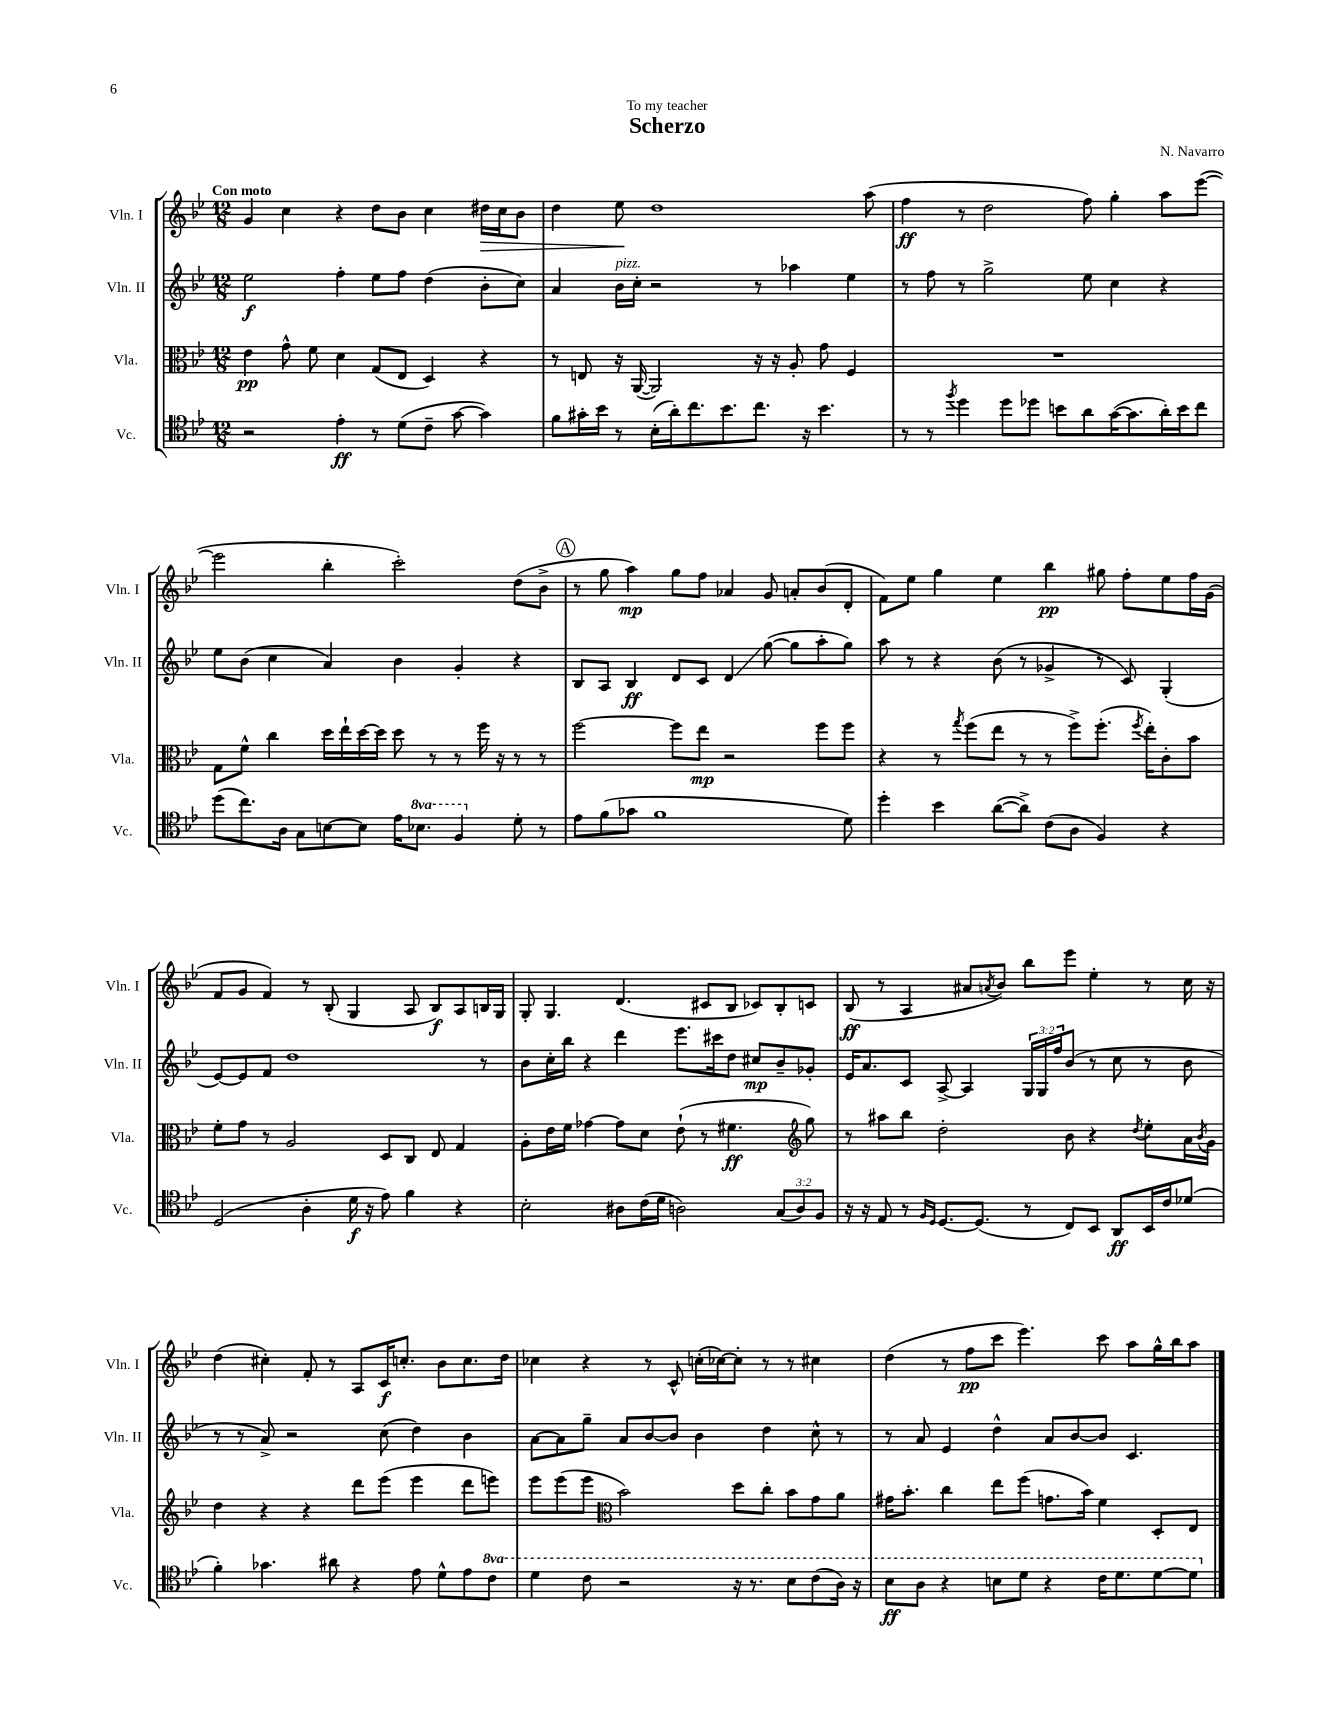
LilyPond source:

\header { title = "Scherzo" composer = "N. Navarro" dedication = "To my teacher" }
<<
\new StaffGroup <<
\new Staff = "s0" \with { instrumentName = "Vln. I" shortInstrumentName = "Vln. I" } {
    \clef treble \key bes \major \numericTimeSignature \time 12/8 \tempo "Con moto"
    g'4 c''4 r4 d''8 bes'8 c''4 dis''16\> c''16 bes'8 |
    d''4 ees''8\! d''1 a''8( |
    f''4\ff r8 d''2 f''8) g''4-. a''8 ees'''8~( |
    ees'''2 bes''4-. c'''2-.) d''8( bes'8-> |
    \mark \markup { \circle "A" } r8 g''8 a''4\mp) g''8 f''8 aes'4 g'8 a'8-. bes'8( d'8-. |
    f'8) ees''8 g''4 ees''4 bes''4\pp gis''8 f''8-. ees''8 f''16 g'16( |
    f'8 g'8 f'4) r8 bes8-.( g4 a8 bes8\f) a8 b16 g16 |
    g8-. g4. d'4.( cis'8 bes8 ces'8) bes8-. c'8 |
    bes8\ff( r8 a4 ais'8 \acciaccatura { a'8 } bes'8) bes''8 ees'''8 ees''4-. r8 c''16 r16 |
    d''4( cis''4-.) f'8-. r8 a8 c'16\f c''8.-. bes'8 c''8. d''16 |
    ces''4 r4 r8 c'8-^ c''16-.( ces''16~) ces''8-. r8 r8 cis''4 |
    d''4( r8 f''8\pp c'''8 ees'''4.) c'''8 a''8 g''16-^ bes''16 a''8 \bar "|." |
}
\new Staff = "s1" \with { instrumentName = "Vln. II" shortInstrumentName = "Vln. II" } {
    \clef treble \key bes \major \numericTimeSignature \time 12/8 \override Staff.TupletNumber.text = #tuplet-number::calc-fraction-text
    ees''2\f f''4-. ees''8 f''8 d''4( bes'8-. c''8) |
    a'4 bes'16^\markup { \italic "pizz." } c''16-. r2 r8 aes''4 ees''4 |
    r8 f''8 r8 g''2-> ees''8 c''4 r4 |
    ees''8 bes'8( c''4 a'4) bes'4 g'4-. r4 |
    \mark \markup { \circle "A" } bes8 a8 bes4\ff d'8 c'8 d'4\glissando g''8~( g''8 a''8-. g''8) |
    a''8 r8 r4 bes'8( r8 ges'4-> r8 c'8) g4-.( |
    ees'8~) ees'8 f'8 d''1 r8 |
    bes'8 c''16-. bes''16 r4 d'''4 ees'''8. cis'''16 d''8 cis''8\mp bes'8-- ges'8-. |
    ees'16 a'8. c'8 a8~-> a4 \tuplet 3/2 { g16 g16 f''16 } bes'8( r8 c''8 r8 bes'8 |
    r8 r8 a'8->) r2 c''8( d''4) bes'4 |
    a'8~ a'8 g''8-- a'8 bes'8~ bes'8 bes'4 d''4 c''8-^ r8 |
    r8 a'8 ees'4 d''4-^ a'8 bes'8~ bes'8 c'4. \bar "|." |
}
\new Staff = "s2" \with { instrumentName = "Vla." shortInstrumentName = "Vla." } {
    \clef alto \key bes \major \numericTimeSignature \time 12/8
    ees'4\pp g'8-^ f'8 d'4 g8( ees8 d4) r4 |
    r8 e8 r16 a,16~( a,2) r16 r16 a8-. g'8 f4 |
    R1. |
    g8 f'8-^ c''4 d''16 ees''16-! d''16~ d''16 d''8 r8 r8 f''16 r16 r8 r8 |
    \mark \markup { \circle "A" } f''2~ f''8 ees''8\mp r2 f''8 f''8 |
    r4 r8 \acciaccatura { g''8 } f''8( ees''8 r8 r8 f''8->) f''8.-.( \acciaccatura { f''8 } ees''16-.) c'8-. bes'8 |
    f'8-. g'8 r8 a2 d8 c8 ees8 g4 |
    a8-. ees'16 f'16 ges'4~ ges'8 d'8 ees'8-!( r8 fis'4.\ff \clef treble g''8) |
    r8 ais''8 bes''8 d''2-. bes'8 r4 \acciaccatura { d''8 } ees''8-. a'16 \acciaccatura { bes'8 } g'16 |
    d''4 r4 r4 d'''8 ees'''8( ees'''4 d'''8 e'''8) |
    ees'''8 ees'''8( ees'''8 \clef alto bes'2) d''8 c''8-. bes'8 g'8 a'8 |
    gis'16 bes'8.-. c''4 ees''8 f''8( g'8. bes'16) f'4 d8-. ees8 \bar "|." |
}
\new Staff = "s3" \with { instrumentName = "Vc." shortInstrumentName = "Vc." } {
    \clef tenor \key bes \major \numericTimeSignature \time 12/8 \override Staff.TupletNumber.text = #tuplet-number::calc-fraction-text \set Staff.ottavationMarkups = #ottavation-simple-ordinals
    r2 ees'4-.\ff r8 d'8( c'8-- g'8~ g'4) |
    f'8 gis'16-. bes'16 r8 bes16-.( a'16-.) c''8. bes'8. c''8. r16 bes'4. |
    r8 r8 \acciaccatura { f''8 } d''4 d''8 des''8 b'8 a'8 g'16~( g'8. a'16-.) b'16 c''8 |
    d''8( c''8.) a16 g8 b8~ b8 ees'16 \ottava #1 bes'!8. f'4 \ottava #0 d'8-. r8 |
    \mark \markup { \circle "A" } ees'8 f'8( ges'8 f'1 d'8) |
    d''4-. bes'4 a'8~( a'8->) c'8( a8 f4) r4 |
    d2( a4-. d'16\f r16 ees'8) f'4 r4 |
    bes2-. ais8 c'16( d'16 a2) \tuplet 3/2 { g8( a8) f8 } |
    r16 r16 ees8 r8 \grace { f16 d16 } d8.~ d8.( r8 c8) bes,8 a,8\ff bes,16 c'16 des'8( |
    f'4-.) ges'4. ais'8 r4 ees'8 d'8-^ ees'8 \ottava #1 c''8 |
    d''4 c''8 r2 r16 r8. bes'8 c''8( a'16) r16 |
    bes'8\ff a'8 r4 b'8 d''8 r4 c''16 d''8. d''8~ d''8 \ottava #0 \bar "|." |
}
>>
>>
\layout { \context { \Score \remove "Bar_number_engraver" } }
